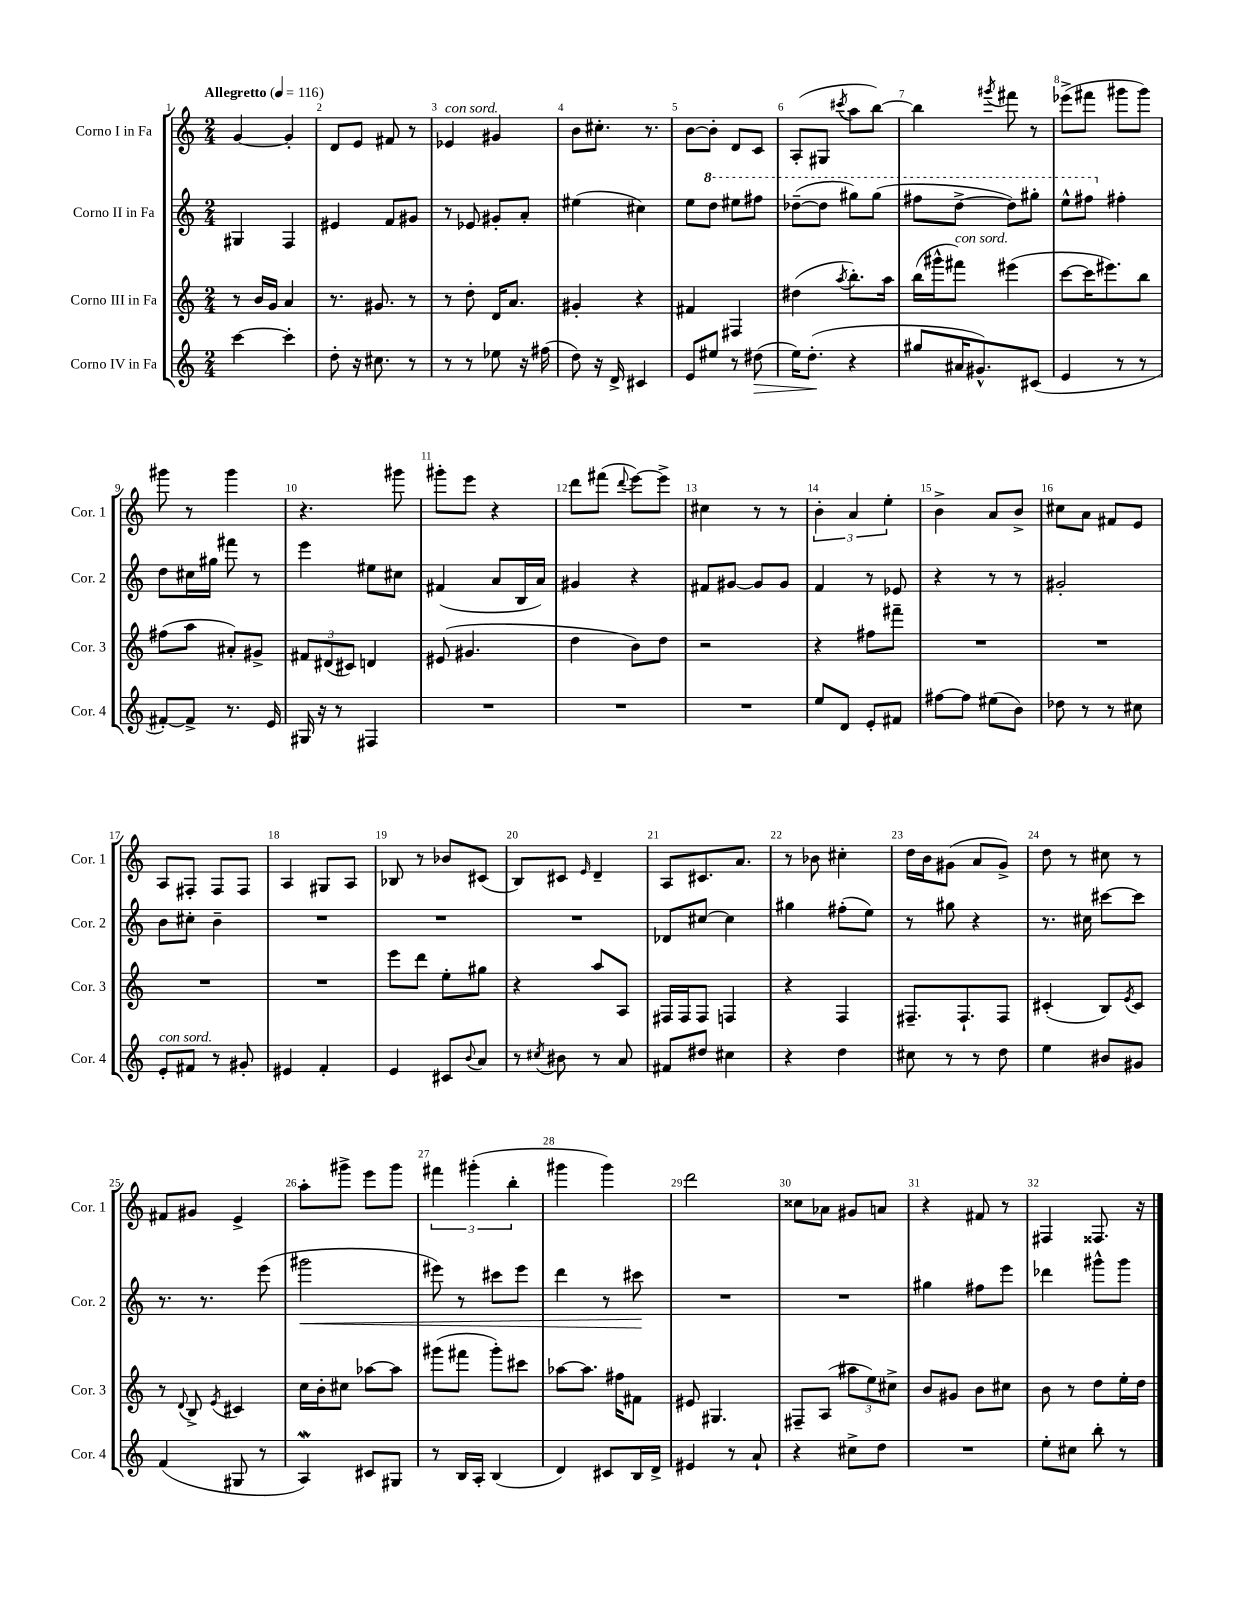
<<
\new StaffGroup <<
\new Staff = "s0" \with { instrumentName = "Corno I in Fa" shortInstrumentName = "Cor. 1" } {
    \clef treble \key c \major \numericTimeSignature \time 2/4 \tempo "Allegretto" 4 = 116
    g'4~ g'4-. |
    d'8 e'8 fis'8 r8 |
    ees'4^\markup { \italic "con sord." } gis'4 |
    b'8 cis''8.-. r8. |
    b'8~ b'8-. d'8 c'8 |
    a8-.( gis8 \acciaccatura { cis'''8 } a''8 b''8~) |
    b''4 \acciaccatura { gis'''8 } fis'''8 r8 |
    ees'''8->( fis'''8 gis'''8 gis'''8) |
    gis'''8 r8 gis'''4 |
    r4. gis'''8 |
    gis'''8-. e'''8 r4 |
    d'''8 fis'''8( \appoggiatura { d'''8 } e'''8~) e'''8-> |
    cis''4 r8 r8 |
    \tuplet 3/2 { b'4-. a'4 e''4-. } |
    b'4-> a'8 b'8-> |
    cis''8 a'8 fis'8 e'8 |
    a8 fis8-. fis8 fis8 |
    a4 gis8 a8 |
    bes8 r8 bes'8 cis'8( |
    b8) cis'8 \grace { e'16 } d'4-- |
    a8 cis'8. a'8. |
    r8 bes'8 cis''4-. |
    d''16 b'16 gis'8( a'8 gis'8->) |
    d''8 r8 cis''8 r8 |
    fis'8 gis'8 e'4-> |
    a''8-. gis'''8-> e'''8 gis'''8 |
    \tuplet 3/2 { fis'''4 gis'''4-.( b''4-. } |
    gis'''4 gis'''4) |
    d'''2 |
    cisis''8 aes'8 gis'8 a'8 |
    r4 fis'8 r8 |
    fis4 fisis8. r16 \bar "|." |
}
\new Staff = "s1" \with { instrumentName = "Corno II in Fa" shortInstrumentName = "Cor. 2" } {
    \clef treble \key c \major \numericTimeSignature \time 2/4
    gis4 f4 |
    eis'4 f'8 gis'8 |
    r8 ees'8 gis'8-. a'8-. |
    eis''4( cis''4) |
    e''8 \ottava #1 d'''8 eis'''8 fis'''8 |
    des'''8~--( des'''8 gis'''8) gis'''8( |
    fis'''8 d'''8~-> d'''8) gis'''8-. |
    e'''8-^ fis'''8 \ottava #0 fis''4-. |
    d''8 cis''16 gis''16 fis'''8 r8 |
    e'''4 eis''8 cis''8 |
    fis'4( a'8 b16 a'16) |
    gis'4 r4 |
    fis'8 gis'8~ gis'8 gis'8 |
    f'4 r8 ees'8 |
    r4 r8 r8 |
    gis'2-. |
    b'8 cis''8-. b'4-- |
    R2 |
    R2 |
    R2 |
    des'8 cis''8~ cis''4 |
    gis''4 fis''8-.( e''8) |
    r8 gis''8 r4 |
    r8. cis''16 cis'''8~ cis'''8 |
    r8. r8. e'''8( |
    gis'''2\< |
    eis'''8) r8 cis'''8 eis'''8 |
    d'''4 r8 cis'''8\! |
    R2 |
    R2 |
    gis''4 fis''8 e'''8 |
    des'''4 gis'''8-^ gis'''8 \bar "|." |
}
\new Staff = "s2" \with { instrumentName = "Corno III in Fa" shortInstrumentName = "Cor. 3" } {
    \clef treble \key c \major \numericTimeSignature \time 2/4
    r8 b'16 g'16 a'4 |
    r8. gis'8. r8 |
    r8 d''8-. d'16 a'8. |
    gis'4-. r4 |
    fis'4 fis4 |
    dis''4( \acciaccatura { a''8 } b''8.-.) a''16 |
    b''16( gis'''16-^ fis'''8^\markup { \italic "con sord." }) eis'''4( |
    c'''8~ c'''16 eis'''8.) b''8 |
    fis''8( a''8 ais'8-.) gis'8-> |
    \tuplet 3/2 { fis'8 dis'8( cis'8) } d'4 |
    eis'8( gis'4. |
    d''4 b'8) d''8 |
    r2 |
    r4 fis''8 fis'''8-- |
    R2 |
    R2 |
    R2 |
    R2 |
    e'''8 d'''8 e''8-. gis''8 |
    r4 a''8 a8 |
    fis16 fis16 fis8 f4 |
    r4 f4 |
    fis8.-- fis8.-! fis8 |
    cis'4-.( b8) \acciaccatura { e'8 } cis'8 |
    r8 \appoggiatura { d'8 } b8-> \acciaccatura { e'8 } cis'4 |
    c''16 b'16-. cis''8 aes''8~ aes''8 |
    gis'''8( fis'''8 gis'''8-.) cis'''8 |
    aes''8~ aes''8. fis''16 fis'8 |
    eis'8 gis4. |
    fis8-- a8( \tuplet 3/2 { ais''8 e''8) cis''8-> } |
    b'8 gis'8 b'8 cis''8 |
    b'8 r8 d''8 e''16-. d''16 \bar "|." |
}
\new Staff = "s3" \with { instrumentName = "Corno IV in Fa" shortInstrumentName = "Cor. 4" } {
    \clef treble \key c \major \numericTimeSignature \time 2/4
    c'''4~ c'''4-. |
    d''8-. r16 cis''8. r8 |
    r8 r8 ees''8 r16 fis''16( |
    d''8) r16 d'16-> cis'4 |
    e'8 eis''8 r8 dis''8\>( |
    e''16) d''8.-.\!( r4 |
    gis''8 ais'16 gis'8.-^) cis'8( |
    e'4 r8 r8 |
    fis'8~-.) fis'8-> r8. e'16 |
    gis16 r16 r8 fis4 |
    R2 |
    R2 |
    R2 |
    e''8 d'8 e'8-. fis'8 |
    fis''8~ fis''8 eis''8( b'8) |
    des''8 r8 r8 cis''8 |
    e'8-.^\markup { \italic "con sord." } fis'8 r8 gis'8-. |
    eis'4 f'4-. |
    e'4 cis'8 \appoggiatura { b'8 } a'8 |
    r8 \acciaccatura { cis''8 } bis'8 r8 a'8 |
    fis'8 dis''8 cis''4 |
    r4 d''4 |
    cis''8 r8 r8 d''8 |
    e''4 bis'8 gis'8 |
    f'4( gis8 r8 |
    a4\mordent) cis'8 gis8 |
    r8 b16 a16-. b4( |
    d'4) cis'8 b16 d'16-> |
    eis'4 r8 a'8-! |
    r4 cis''8-> d''8 |
    R2 |
    e''8-. cis''8 b''8-. r8 \bar "|." |
}
>>
>>
\layout { \context { \Score \override BarNumber.break-visibility = ##(#f #t #t) barNumberVisibility = #all-bar-numbers-visible } }
